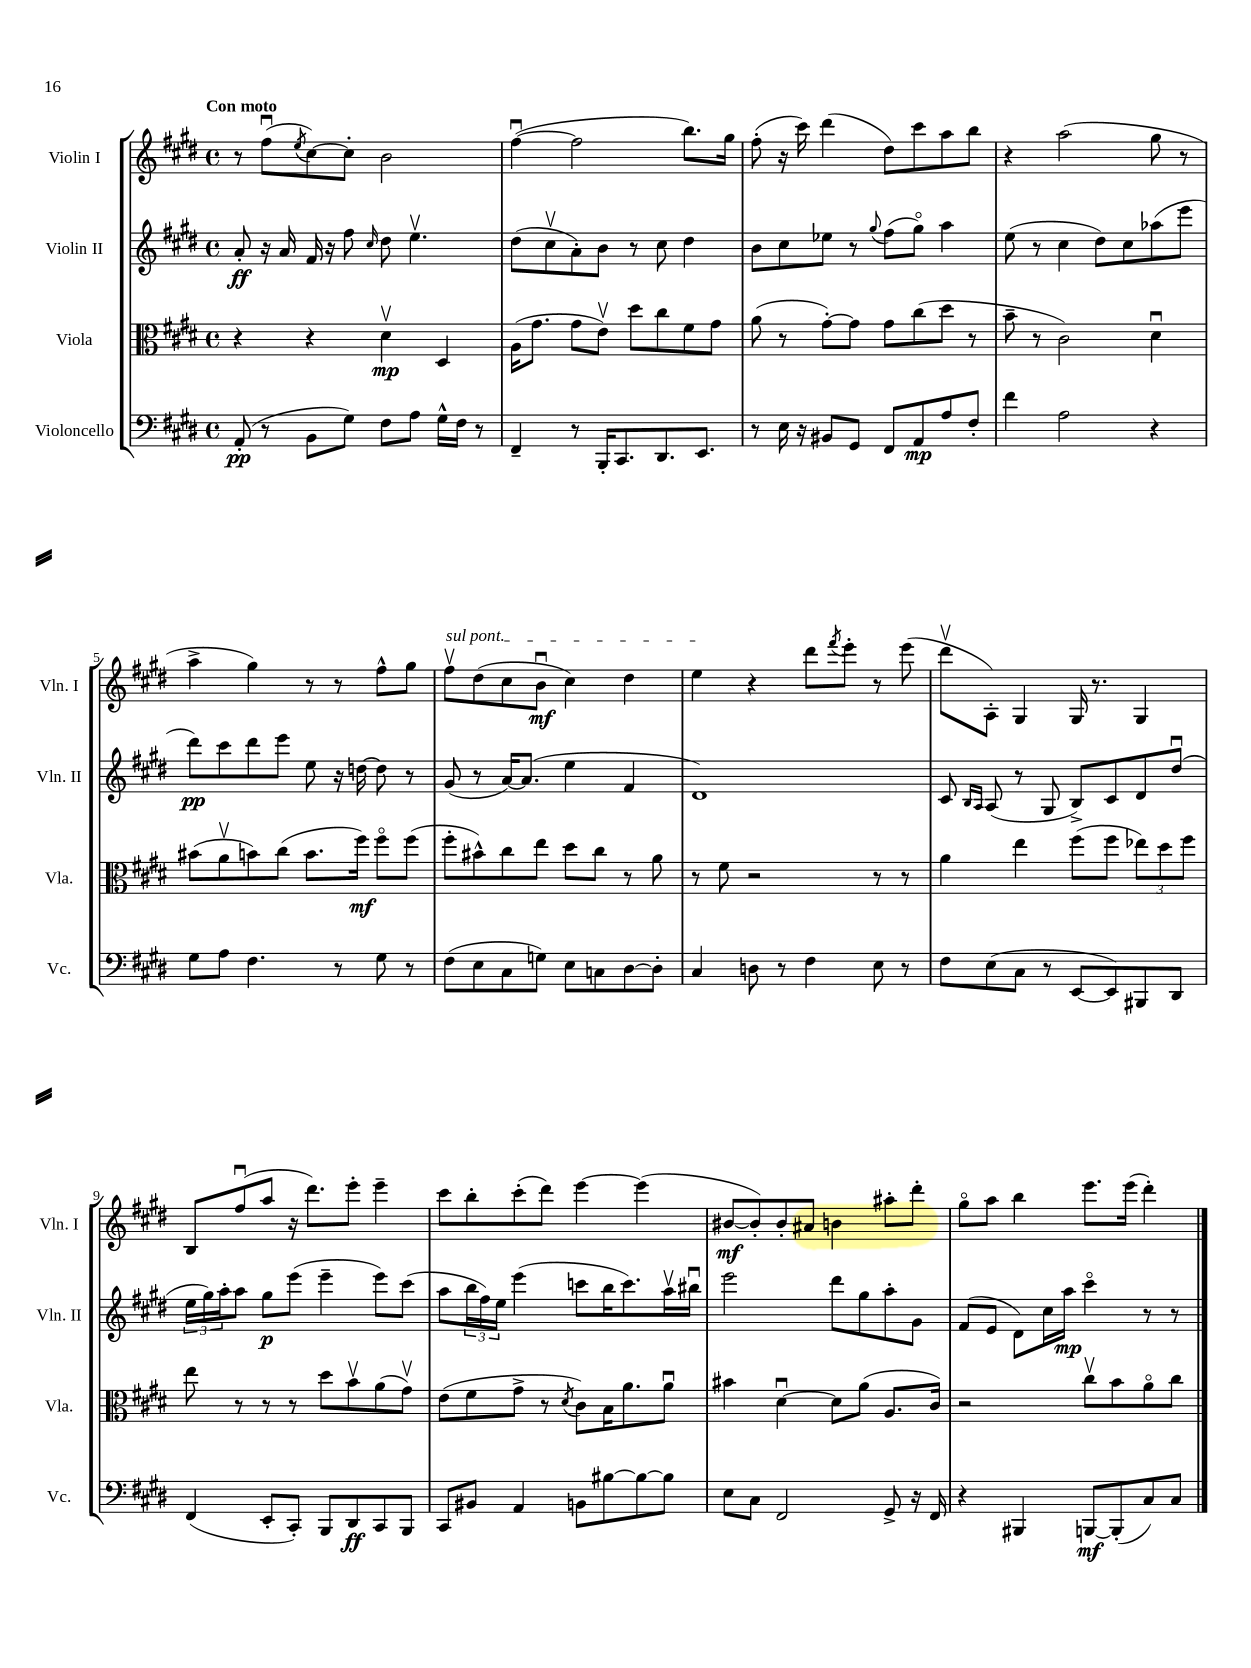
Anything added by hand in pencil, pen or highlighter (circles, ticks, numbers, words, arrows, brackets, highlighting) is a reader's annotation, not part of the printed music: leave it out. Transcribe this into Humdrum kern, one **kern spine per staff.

**kern	**dynam	**kern	**dynam	**kern	**dynam	**kern	**dynam
*part4	*part4	*part3	*part3	*part2	*part2	*part1	*part1
*staff4	*staff4	*staff3	*staff3	*staff2	*staff2	*staff1	*staff1
*I"Violoncello	*	*I"Viola	*	*I"Violin II	*	*I"Violin I	*
*I'Vc.	*	*I'Vla.	*	*I'Vln. II	*	*I'Vln. I	*
*clefF4	*	*clefC3	*	*clefG2	*	*clefG2	*
*k[f#c#g#d#]	*	*k[f#c#g#d#]	*	*k[f#c#g#d#]	*	*k[f#c#g#d#]	*
*M4/4	*	*M4/4	*	*M4/4	*	*M4/4	*
*met(c)	*	*met(c)	*	*met(c)	*	*met(c)	*
=1	=1	=1	=1	=1	=1	=1	=1
!	!	!	!	!	!	!LO:TX:a:B:t=Con moto	!
(8AA'/	pp	4r	.	8a'/	ff	8r	.
8r	.	.	.	16r	.	(8ff#u\L	.
.	.	.	.	16a/	.	.	.
.	.	.	.	.	.	8qee/	.
8BB\L	.	4r	.	16f#/	.	[8cc#\)	.
.	.	.	.	16r	.	.	.
8G#\J)	.	.	.	8ff#\	.	8cc#'\J]	.
.	.	.	.	16qqcc#/	.	.	.
8F#\L	.	4d#v\	mp	8dd#\	.	2b\	.
8A\J	.	.	.	4.eev\	.	.	.
16G#^^\LL	.	4D#/	.	.	.	.	.
16F#\JJ	.	.	.	.	.	.	.
8r	.	.	.	.	.	.	.
=2	=2	=2	=2	=2	=2	=2	=2
4FF#~/	.	(16A\KL	.	(8dd#\L	.	([4ff#u\	.
.	.	8.g#\J	.	.	.	.	.
.	.	.	.	8cc#v\	.	.	.
8r	.	8g#\L	.	8a'\)	.	2ff#\]	.
16BBB'/KL	.	8ev\J)	.	8b\J	.	.	.
8.CC#/	.	.	.	.	.	.	.
.	.	8dd#\L	.	8r	.	.	.
8.DD#/	.	8cc#\	.	8cc#\	.	.	.
.	.	8f#\	.	4dd#\	.	8.bb\L)	.
8.EE/J	.	.	.	.	.	.	.
.	.	8g#\J	.	.	.	.	.
.	.	.	.	.	.	16gg#\Jk	.
=3	=3	=3	=3	=3	=3	=3	=3
8r	.	(8a\	.	8b\L	.	(8ff#'\	.
16E\	.	8r	.	8cc#\	.	16r	.
16r	.	.	.	.	.	16ccc#\)	.
8BB#X/L	.	[8g#'\L)	.	8ee-X\J	.	(4ddd#\	.
8GG#/J	.	8g#\J]	.	8r	.	.	.
.	.	.	.	8qqgg#/	.	.	.
8FF#/L	.	8g#\L	.	(8ff#\L	.	8dd#\L)	.
8AA/	mp	(8cc#\	.	8gg#\J)	.	8ccc#\	.
8A/	.	8dd#\J	.	4aa\	.	8aa\	.
8F#'/J	.	8r	.	.	.	8bb\J	.
=4	=4	=4	=4	=4	=4	=4	=4
4f#\	.	8b~\	.	(8ee\	.	4r	.
.	.	8r	.	8r	.	.	.
2A\	.	2c#\)	.	4cc#\	.	(2aa\	.
.	.	.	.	8dd#\L)	.	.	.
.	.	.	.	8cc#\	.	.	.
4r	.	4d#u\	.	(8aa-X\	.	8gg#\	.
.	.	.	.	8eee\J	.	8r	.
!!LO:LB:g=z
=5	=5	=5	=5	=5	=5	=5	=5
8G#\L	.	(8b#X\L	.	8ddd#\L)	pp	4aa^\	.
8A\J	.	8av\	.	8ccc#\	.	.	.
4.F#\	.	8bn\)	.	8ddd#\	.	4gg#\)	.
.	.	(8cc#\J	.	8eee\J	.	.	.
.	.	8.b\L	.	8ee\	.	8r	.
8r	.	.	.	16r	.	8r	.
.	.	16ff#\Jk)	mf	[16ddn\	.	.	.
8G#\	.	8ff#\L	.	8dd\]	.	8ff#^^\L	.
8r	.	(8ff#\J	.	8r	.	8gg#\J	.
=6	=6	=6	=6	=6	=6	=6	=6
!	!	!	!	!	!	!LO:TX:a:i:t=sul pont.	!
(8F#\L	.	8ff#'\L	.	(8g#/	.	8ff#v\L	.
8E\	.	8b#X^^\)	.	8r	.	(8dd#\	.
8C#\	.	8cc#\	.	[16a/KL)	.	8cc#\	.
.	.	.	.	(8.a/J]	.	.	.
8Gn\J)	.	8ee\J	.	.	.	8bu\J	mf
8E\L	.	8dd#\L	.	4ee\	.	4cc#\)	.
8Cn\	.	8cc#\J	.	.	.	.	.
[8D#\	.	8r	.	4f#/	.	4dd#\	.
8D#'\J]	.	8a\	.	.	.	.	.
=7	=7	=7	=7	=7	=7	=7	=7
4C#/	.	8r	.	1d#)	.	4ee\	.
.	.	8f#\	.	.	.	.	.
8Dn\	.	2r	.	.	.	4r	.
8r	.	.	.	.	.	.	.
4F#\	.	.	.	.	.	8ddd#\L	.
.	.	.	.	.	.	8qfff#/	.
.	.	.	.	.	.	8eee'\J	.
8E\	.	8r	.	.	.	8r	.
8r	.	8r	.	.	.	(8eee\	.
=8	=8	=8	=8	=8	=8	=8	=8
8F#\L	.	4a\	.	8c#/	.	8ddd#v\L	.
.	.	.	.	16qqB/LL	.	.	.
.	.	.	.	16qqA/JJ	.	.	.
(8E\	.	.	.	(8A/	.	8A'\J)	.
8C#\J	.	4ee\	.	8r	.	4G#/	.
8r	.	.	.	8G#/	.	.	.
[8EE/L	.	(8ff#\L	.	8B^/L)	.	16G#/	.
.	.	.	.	.	.	8.r	.
8EE/])	.	8ff#\J	.	8c#/	.	.	.
8BBB#X/	.	12ee-X\L)	.	8d#/	.	4G#/	.
.	.	12dd#\	.	.	.	.	.
8DD#/J	.	.	.	(8dd#u/J	.	.	.
.	.	12ff#\J	.	.	.	.	.
!!LO:LB:g=z
=9	=9	=9	=9	=9	=9	=9	=9
(4FF#/	.	8ee\	.	24ee\LL	.	8B/L	.
.	.	.	.	24gg#\)	.	.	.
.	.	.	.	24aa'\J	.	.	.
.	.	8r	.	8aa\J	.	(8ff#u/	.
8EE'/L	.	8r	.	8gg#\L	p	8aa/J	.
8CC#'/J)	.	8r	.	(8eee\J	.	16r	.
.	.	.	.	.	.	8.ddd#\L)	.
8BBB/L	.	8dd#\L	.	4eee~\	.	.	.
8DD#/	ff	8bv\	.	.	.	8eee'\J	.
8CC#/	.	(8a\	.	8eee\L)	.	4eee~\	.
8BBB/J	.	8g#v\J)	.	(8ccc#\J	.	.	.
=10	=10	=10	=10	=10	=10	=10	=10
8CC#/L	.	(8e\L	.	8aa\L	.	8ccc#\L	.
8BB#X/J	.	8f#\	.	24bb\L	.	8bb'\	.
.	.	.	.	24ff#\)	.	.	.
.	.	.	.	24ee\JJ	.	.	.
4AA/	.	8g#^\J	.	(4eee\	.	(8ccc#'\	.
.	.	8r	.	.	.	8ddd#\J)	.
.	.	8qd#/	.	.	.	.	.
8BBn\L	.	8c#\L)	.	8cccn\L	.	[4eee\	.
[8B#X\	.	16B\K	.	16bb\K	.	.	.
.	.	8.a\	.	8.ccc\)	.	.	.
8B#\_	.	.	.	.	.	(4eee\]	.
8B#\J]	.	8au\J	.	16aav\L	.	.	.
.	.	.	.	16bb#Xu\JJ	.	.	.
=11	=11	=11	=11	=11	=11	=11	=11
8E\L	.	4b#X\	.	2eee\	.	[8b#X/L	mf
8C#\J	.	.	.	.	.	8b#'/])	.
2FF#/	.	[4d#u\	.	.	.	8b#'/	.
.	.	.	.	.	.	8a#X/J	.
.	.	8d#\L]	.	8ddd#\L	.	4bn\	.
.	.	(8a\J	.	8gg#\	.	.	.
8GG#^/	.	8.A/L	.	8aa'\	.	8aa#X'\L	.
16r	.	.	.	8g#\J	.	8ddd#'\J	.
16FF#/	.	16c#/Jk)	.	.	.	.	.
=12	=12	=12	=12	=12	=12	=12	=12
4r	.	2r	.	(8f#/L	.	8gg#\L	.
.	.	.	.	8e/J	.	8aa\J	.
4BBB#X/	.	.	.	8d#\L)	.	4bb\	.
.	.	.	.	16cc#\L	.	.	.
.	.	.	.	16aa\JJ	mp	.	.
[8BBBn/L	mf	8cc#v\L	.	4ccc#\	.	8.eee\L	.
(8BBB'/]	.	8b\	.	.	.	.	.
.	.	.	.	.	.	(16eee\Jk	.
8C#/)	.	8a\	.	8r	.	4ddd#'\)	.
8C#/J	.	8cc#\J	.	8r	.	.	.
==	==	==	==	==	==	==	==
*-	*-	*-	*-	*-	*-	*-	*-
